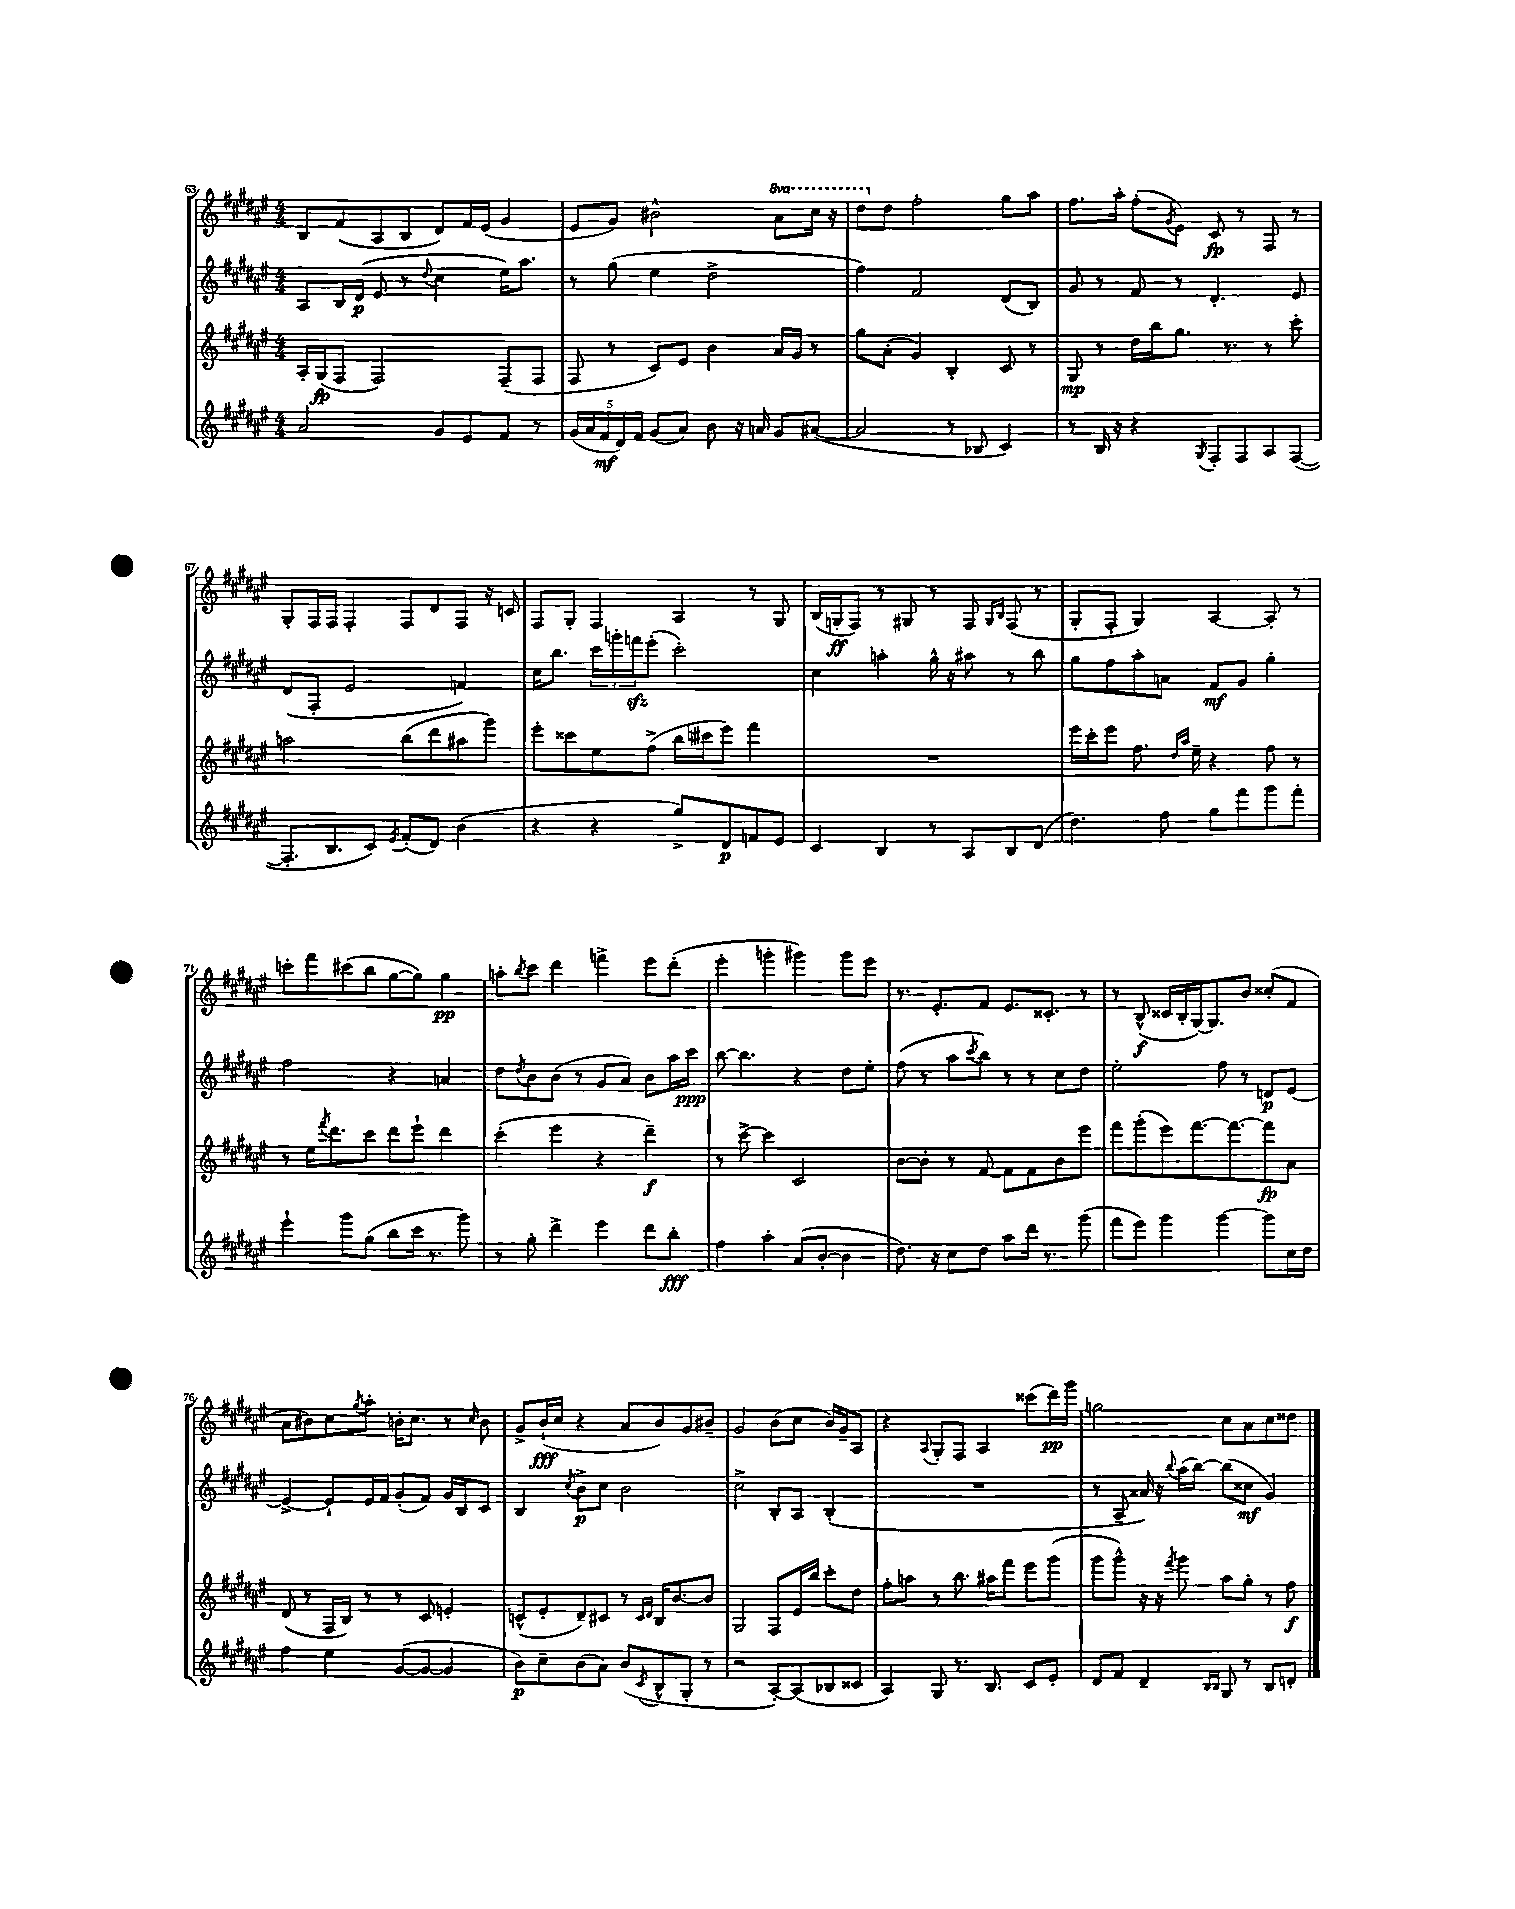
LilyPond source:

<<
\new StaffGroup <<
\new Staff = "s0" {
    \clef treble \key fis \major \numericTimeSignature \time 4/4 \set Staff.ottavationMarkups = #ottavation-simple-ordinals
    b8 fis'8( ais8 b8 dis'8) fis'16 eis'16( gis'4 |
    eis'8 gis'8) bis'2-^ \ottava #1 ais''8 cis'''16 r16 |
    dis'''8 \ottava #0 dis''8 fis''2-. gis''8 ais''8 |
    fis''8. ais''16-. fis''8-.( \acciaccatura { gis'8 } eis'8) cis'8\fp r8 fis8 r8 |
    gis8-. fis16 fis16 fis4-. fis8 dis'8 fis8 r16 c'16 |
    fis8 gis8-. fis4 ais4 r8 gis8 |
    b16( g16-.\ff fis8) r8 gis8 r8 fis8 \grace { gis16 b16 } fis8( r8 |
    gis8-. fis8-. gis4) ais4~ ais8-. r8 |
    c'''8-. fis'''8 cis'''8( b''8 gis''8~ gis''8) gis''4\pp |
    a''8-. \acciaccatura { b''8 } cis'''8 dis'''4 f'''4-> eis'''8 dis'''8-.( |
    eis'''4-. g'''4-. gis'''4) gis'''8 eis'''8 |
    r8. eis'8.-. fis'8 eis'8. cisis'8.-. r8 |
    r8 b8-^\f( cisis'16 b16-. gis16~) gis8. b'8 cisis''8-.( fis'8 |
    ais'8 bis'8) cis''8 \acciaccatura { gis''8 } ais''8-. b'16-. cis''8. r8 \grace { cis''16 } b'8 |
    gis'8-> b'16-!\fff( cis''16 r4 ais'8 b'8) gis'8 bis'8-- |
    gis'2 b'8( cis''8 b'16) gis'16-- ais8 |
    r4 \appoggiatura { ais8 } gis8-. fis8 ais4 cisis'''8( dis'''16\pp) gis'''16 |
    g''2 cis''8 ais'8 cis''8 disis''8 \bar "|." |
}
\new Staff = "s1" {
    \clef treble \key fis \major \numericTimeSignature \time 4/4
    ais8 b16 dis'16\p( eis'8 r8 \appoggiatura { dis''8 } cis''4 eis''16) ais''8. |
    r8 gis''8( eis''4 dis''2-> |
    fis''4) fis'2 dis'8( b8) |
    gis'8 r8 fis'8 r8 dis'4.-. eis'8 |
    dis'8( fis8-. eis'2 f'4) |
    cis''16 b''8. \tuplet 3/2 { cis'''16 g'''16-. f'''16\sfz } eis'''8-.( cis'''2-.) |
    cis''4 a''4-. gis''16-^ r16 ais''8 r8 b''8 |
    gis''8 fis''8 ais''8-. a'8 fis'8\mf gis'8 gis''4-. |
    fis''2 r4 a'4 |
    dis''8 \acciaccatura { dis''8 } b'8 b'8( r8 gis'8 ais'8) b'8 ais''16 cis'''16\ppp |
    b''8~ b''4. r4 dis''8 eis''8-. |
    fis''8( r8 ais''8 \acciaccatura { cis'''8 } b''8) r8 r8 cis''8 dis''8 |
    eis''2-. fis''8 r8 d'8\p eis'8~ |
    eis'4~-> eis'8-! eis'16 fis'16 gis'8-.( fis'8) gis'16 b16 cis'8 |
    b4 \acciaccatura { cis''8 } b'8->\p cis''8 b'2 |
    cis''2-> b8-. ais8 b4-.( |
    R1 |
    r8 ais8-- aisis'16) r16 \appoggiatura { b''8 } ais''16( b''16~) b''8( cisis''8\mf gis'4) \bar "|." |
}
\new Staff = "s2" {
    \clef treble \key fis \major \numericTimeSignature \time 4/4
    ais16-. gis16\fp( fis8 fis2) fis8--( fis8 |
    fis8 r8 cis'8) eis'8 b'4 ais'16 gis'16 r8 |
    gis''8 ais'8-.( gis'4) b4-. cis'8 r8 |
    gis8\mp r8 dis''16 b''16 gis''8. r8. r8 cis'''8-. |
    a''2 b''8( dis'''8 ais''8 gis'''8) |
    eis'''8-. cisis'''8 eis''8 fis''8->( b''16 cis'''16 eis'''8) fis'''4 |
    R1 |
    eis'''16 cis'''16-. eis'''8 fis''8. \grace { dis''16 ais''16 } eis''16-- r4 fis''8 r8 |
    r8 eis''16 \acciaccatura { fis'''8 } dis'''8. cis'''8 dis'''8 eis'''8-! dis'''4 |
    cis'''4-.( eis'''4 r4 dis'''4--\f) |
    r8 cis'''8~-> cis'''4 cis'2 |
    b'8~ b'8-. r8 fis'8~ fis'8 fis'8 b'8 eis'''8 |
    fis'''8 gis'''8-.( eis'''8) fis'''8.~ fis'''8.~ fis'''8\fp ais'8 |
    dis'8( r8 fis16 b16) r8 r8 cis'8 e'4-. |
    c'8-^( eis'8-. dis'8--) cis'8 r8 \grace { cis'16 dis'16 } b16 b'8.~ b'8 |
    gis2 fis8 eis'16 b''16 cis'''8-. dis''8 |
    fis''8-. a''8 r8 b''8. ais''16 fis'''8 eis'''8 gis'''8( |
    gis'''8 gis'''8-^) r16 r16 \acciaccatura { fis'''8 } gis'''8 ais''8 gis''8-. r8 fis''8\f \bar "|." |
}
\new Staff = "s3" {
    \clef treble \key fis \major \numericTimeSignature \time 4/4
    ais'2 gis'8 eis'8 fis'8 r8 |
    \tuplet 5/4 { gis'16( ais'16 fis'16\mf dis'16) fis'16 } gis'8( ais'8) b'8 r16 a'16 gis'8 ais'8~( |
    ais'2 r8 bes8 cis'4) |
    r8 b16 r16 r4 \acciaccatura { gis8 } fis8-. fis8 ais8 fis8~( |
    fis8.-. b8. cis'8) \acciaccatura { eis'8 } fis'8-.( dis'8) b'4( |
    r4 r4 gis''8->) dis'8\p f'8 eis'8 |
    cis'4 b4 r8 ais8 b8 dis'8( |
    dis''4.) fis''8 gis''8 fis'''8 gis'''8 fis'''8-. |
    eis'''4-! gis'''8 gis''8( b''8 cis'''16 r8. gis'''8) |
    r8 gis''8-. dis'''4-> eis'''4 dis'''8 b''8-.\fff |
    fis''4 ais''4-. ais'8( b'8~-. b'4 |
    dis''8.) r16 cis''8 dis''8 ais''8 dis'''16 r8. gis'''8( |
    fis'''8 eis'''8) gis'''4 gis'''4~ gis'''8 cis''16 dis''16 |
    fis''4 eis''4 gis'8~( gis'8~ gis'4 |
    b'8\p) cis''8-- b'8( ais'8) b'8( \acciaccatura { cis'8 } b8-^ gis8-. r8 |
    r2 ais8~-.) ais8( bes8 cisis'8 |
    ais4) gis8 r8. b8. cis'8 eis'8-. |
    dis'8 fis'8 dis'4-- \grace { b16 b16 } gis8 r8 b8 d'8-. \bar "|." |
}
>>
>>
\layout { \context { \Score currentBarNumber = #63 } }
